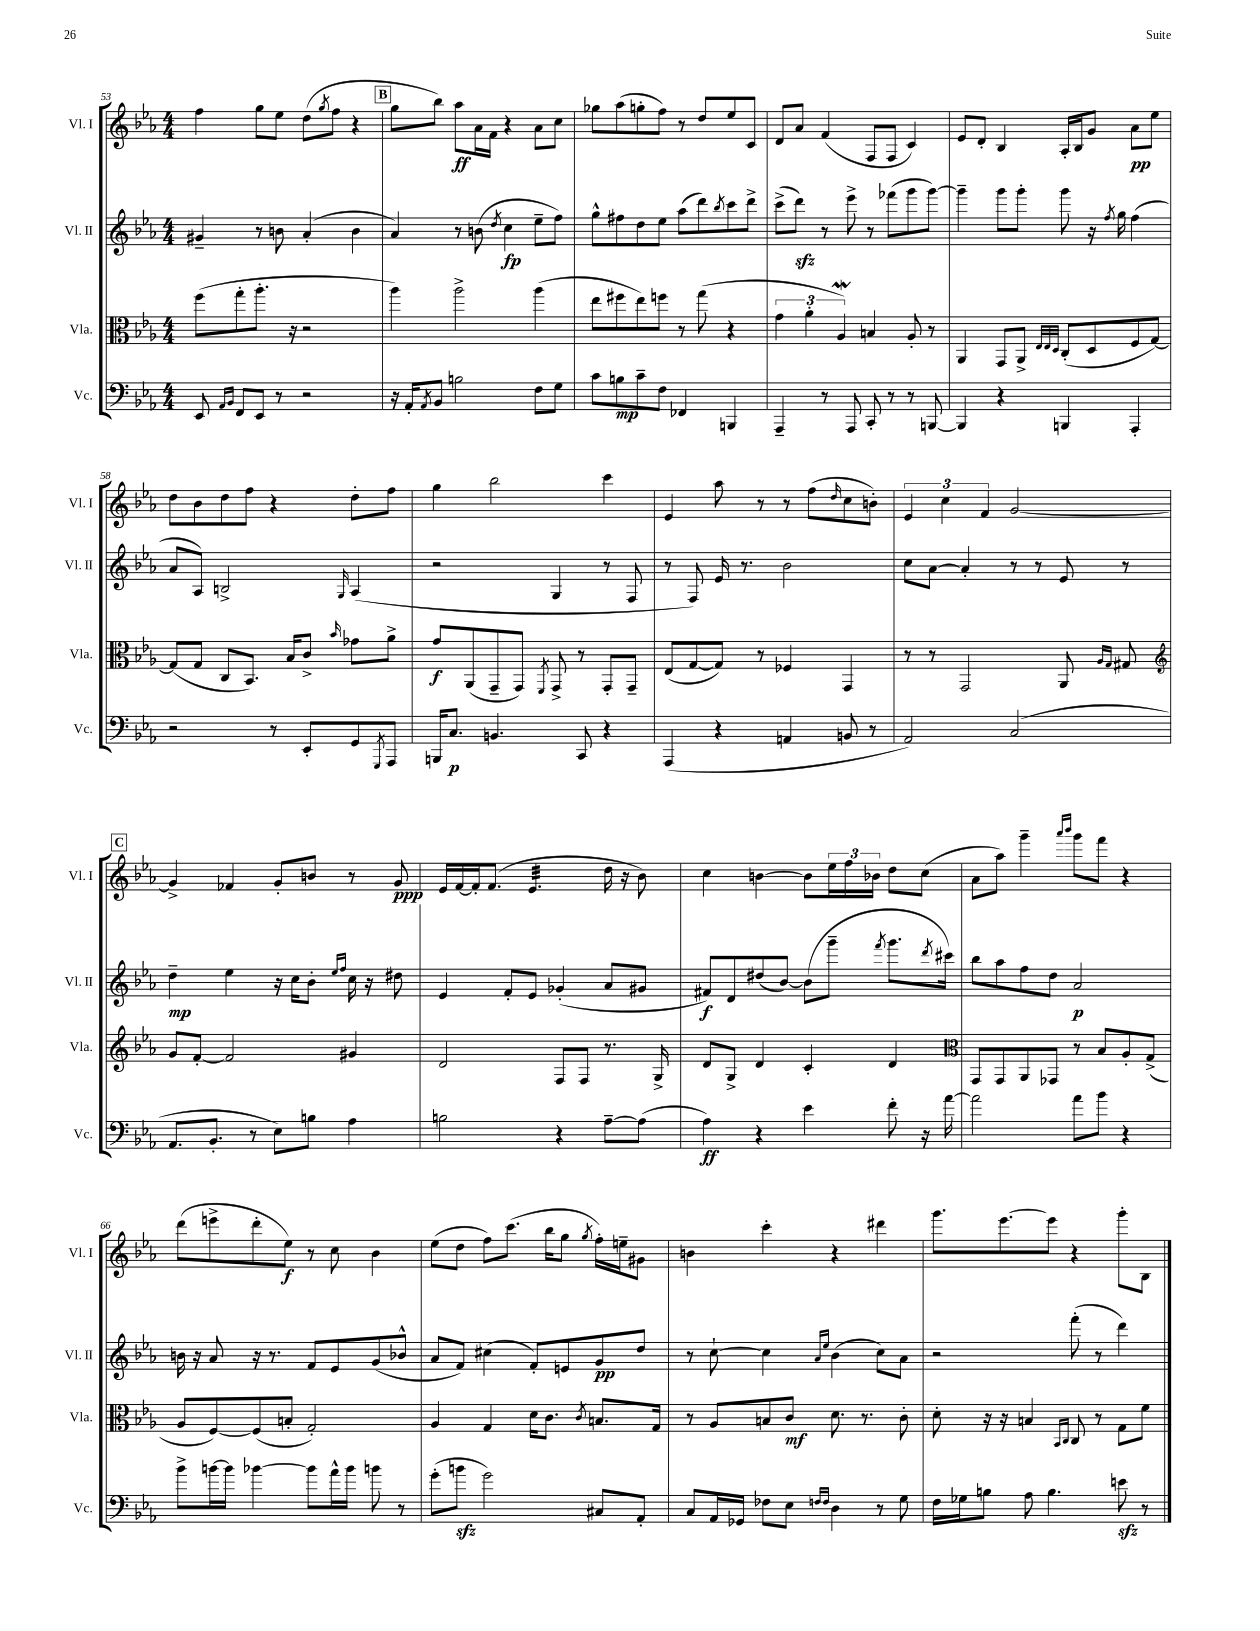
<<
\new StaffGroup <<
\new Staff = "s0" \with { instrumentName = "Vl. I" shortInstrumentName = "Vl. I" } {
    \clef treble \key ees \major \numericTimeSignature \time 4/4
    f''4 g''8 ees''8 d''8( \acciaccatura { g''8 } f''8 r4 |
    \mark \markup { \box "B" } g''8 bes''8) aes''8\ff aes'16 f'16 r4 aes'8 c''8 |
    ges''8 aes''8( g''8-. f''8) r8 d''8 ees''8 c'8 |
    d'8 aes'8 f'4( f8 f8 c'4) |
    ees'8 d'8-. bes4 aes16-. bes16 g'8 aes'8\pp ees''8 |
    d''8 bes'8 d''8 f''8 r4 d''8-. f''8 |
    g''4 bes''2 c'''4 |
    ees'4 aes''8 r8 r8 f''8( \grace { d''16 } c''8 b'8-.) |
    \tuplet 3/2 { ees'4 c''4 f'4 } g'2~ |
    \mark \markup { \box "C" } g'4-> fes'4 g'8-. b'8 r8 g'8\ppp |
    ees'16 f'16~ f'16-. f'8.( ees'4.:32 d''16 r16 bes'8) |
    c''4 b'4~ b'8 \tuplet 3/2 { ees''16 f''16 bes'16 } d''8 c''8( |
    aes'8 aes''8) g'''4-- \grace { aes'''16 bes'''16 } g'''8 f'''8 r4 |
    d'''8( e'''8-> d'''8-. ees''8\f) r8 c''8 bes'4 |
    ees''8( d''8 f''8) c'''8.( bes''16 g''8 \acciaccatura { g''8 } f''16-.) e''16-- gis'8 |
    b'4 c'''4-. r4 dis'''4 |
    g'''8. ees'''8.~ ees'''8 r4 g'''8-. bes8 \bar "|." |
}
\new Staff = "s1" \with { instrumentName = "Vl. II" shortInstrumentName = "Vl. II" } {
    \clef treble \key ees \major \numericTimeSignature \time 4/4
    gis'4-- r8 b'8 aes'4-.( b'4 |
    \mark \markup { \box "B" } aes'4) r8 b'8( \acciaccatura { d''8 } c''4\fp ees''8-- f''8) |
    g''8-^ fis''8 d''8 ees''8 aes''8( d'''8) \acciaccatura { bes''8 } c'''8 d'''8-> |
    c'''8->( d'''8\sfz) r8 ees'''8-> r8 fes'''8( g'''8 g'''8~) |
    g'''4-- g'''8 g'''8-. g'''8 r16 \acciaccatura { f''8 } g''16 f''4( |
    aes'8 aes8) b2-> \grace { g16 } aes4( |
    r2 g4 r8 f8 |
    r8 f8) ees'16 r8. bes'2 |
    c''8 aes'8~ aes'4-. r8 r8 ees'8 r8 |
    \mark \markup { \box "C" } d''4--\mp ees''4 r16 c''16 bes'8-. \grace { ees''16 f''16 } c''16 r16 dis''8 |
    ees'4 f'8-. ees'8 ges'4-.( aes'8 gis'8 |
    fis'8\f) d'8 dis''8( bes'8~) bes'8( g'''8-- \acciaccatura { f'''8 } g'''8. \acciaccatura { d'''8 } cis'''16) |
    bes''8 aes''8 f''8 d''8 aes'2\p |
    b'16 r16 aes'8 r16 r8. f'8 ees'8 g'8( bes'8-^ |
    aes'8 f'8) cis''4( f'8-.) e'8 g'8\pp d''8 |
    r8 c''8~-! c''4 \grace { aes'16 ees''16 } bes'4( c''8) aes'8 |
    r2 f'''8-.( r8 d'''4) \bar "|." |
}
\new Staff = "s2" \with { instrumentName = "Vla." shortInstrumentName = "Vla." } {
    \clef alto \key ees \major \numericTimeSignature \time 4/4
    f''8( g''8-. aes''8.-. r16 r2 |
    \mark \markup { \box "B" } aes''4) aes''2-> aes''4( |
    ees''8 fis''8 ees''8) f''8 r8 g''8( r4 |
    \tuplet 3/2 { g'4 aes'4-. aes4\mordent) } b4 aes8-. r8 |
    aes,4 g,8 aes,8-> \grace { ees32 ees32 d32 } c8-.( d8 f8 g8~) |
    g8( g8 c8 bes,8.) bes16 c'8-> \grace { bes'16 } ges'8 aes'8-> |
    g'8\f aes,8( g,8-- g,8) \acciaccatura { f,8 } g,8-> r8 g,8-. g,8-- |
    ees8( g8~ g8) r8 fes4 g,4 |
    r8 r8 g,2 aes,8 \grace { aes16 g16 } gis8 |
    \mark \markup { \box "C" } \clef treble g'8 f'8~-. f'2 gis'4 |
    d'2 f8 f8 r8. g16-> |
    d'8 g8-> d'4 c'4-. d'4 |
    \clef alto g,8 g,8 aes,8 ges,8 r8 bes8 aes8-. g8->( |
    aes8 f8~) f8( b8-. g2-.) |
    aes4 g4 d'16 c'8. \acciaccatura { c'8 } b8. g16 |
    r8 aes8 b8 c'8\mf d'8. r8. c'8-. |
    d'8-. r16 r16 b4 \grace { bes,16 c16 } c8 r8 g8 f'8 \bar "|." |
}
\new Staff = "s3" \with { instrumentName = "Vc." shortInstrumentName = "Vc." } {
    \clef bass \key ees \major \numericTimeSignature \time 4/4
    ees,8 \grace { aes,16 bes,16 } f,8 ees,8 r8 r2 |
    \mark \markup { \box "B" } r16 aes,16-. \acciaccatura { aes,8 } bes,8 b2 f8 g8 |
    c'8 b8\mp c'8-- f8 fes,4 b,,4 |
    aes,,4-- r8 aes,,8 c,8-. r8 r8 b,,8~ |
    b,,4 r4 b,,4 aes,,4-. |
    r2 r8 ees,8-. g,8 \acciaccatura { g,,8 } aes,,8 |
    b,,16 c8.\p b,4. c,8 r4 |
    aes,,4( r4 a,4 b,8 r8 |
    aes,2) c2( |
    \mark \markup { \box "C" } aes,8. bes,8.-. r8 ees8) b8 aes4 |
    b2 r4 aes8~-- aes8( |
    aes4\ff) r4 ees'4 f'8-. r16 aes'16~ |
    aes'2 aes'8 bes'8 r4 |
    bes'8-> b'16~ b'16 bes'4~ bes'8 aes'16-^ bes'16 b'8 r8 |
    g'8-.( b'8\sfz g'2) cis8 aes,8-. |
    c8 aes,16 ges,16 fes8 ees8 \grace { f16 f16 } d4 r8 g8 |
    f16 ges16 b8 aes8 b4. e'8\sfz r8 \bar "|." |
}
>>
>>
\layout { \context { \Score currentBarNumber = #53 } }
